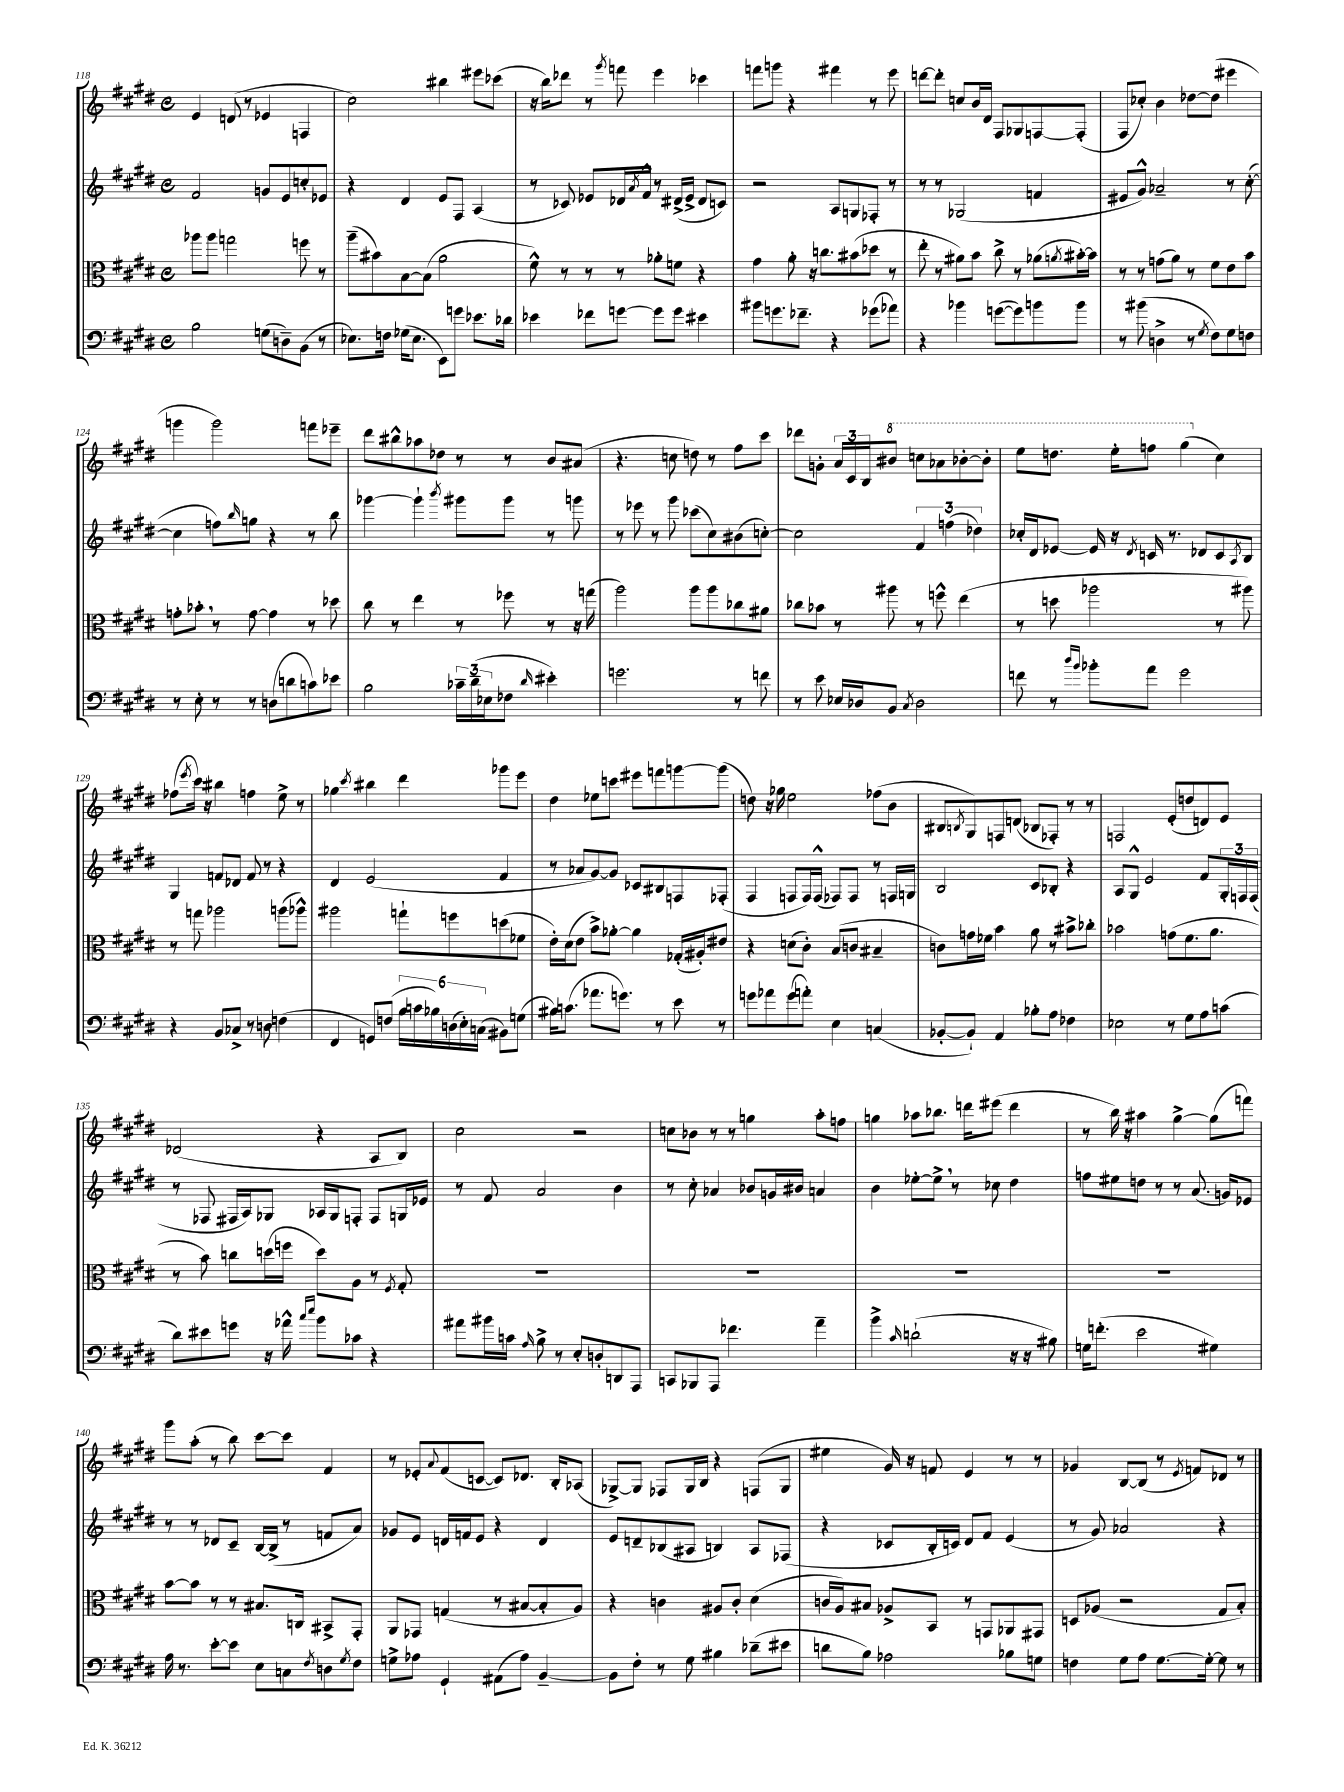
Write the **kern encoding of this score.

**kern	**kern	**kern	**kern
*staff4	*staff3	*staff2	*staff1
*clefF4	*clefC3	*clefG2	*clefG2
*k[f#c#g#d#]	*k[f#c#g#d#]	*k[f#c#g#d#]	*k[f#c#g#d#]
*M4/4	*M4/4	*M4/4	*M4/4
*met(c)	*met(c)	*met(c)	*met(c)
2B	8aa-	2f#	4e
.	8aa-	.	.
.	2gg	.	(8d
.	.	.	8r
(8G	.	8g	4e-
8D~)	.	8e	.
(8BB	8ff	8cc'	4F
8r	8r	8e-	.
=	=	=	=
8.E-)	(8aa~	4r	2cc#)
.	8b#)	.	.
16F	.	.	.
(16G-	[8B	4d#	.
8.E-	.	.	.
.	(8B]	.	.
8EE)	2a	8e	4bb#
8g	.	8F#	.
8.e-	.	(4A	8eee#
.	.	.	(8ccc-
16d-	.	.	.
=	=	=	=
4e-	8f#^^)	8r	16r
.	.	.	16bb)
.	8r	8c-)	8ddd-
8f-	8r	8e-	8r
.	.	.	8qggg#
[8g	8r	16d-	8fff
.	.	8qa	.
.	.	16f#^^	.
8g]	8a-'	8r	4eee
8g	8f	(16d#^	.
.	.	16e-^	.
4e#	4r	8d#	4ccc-
.	.	8c)	.
=	=	=	=
8b#	4g#	2r	8fff
8.g	.	.	8ggg
.	8a'	.	4r
8.f-~	.	.	.
.	16r	.	.
.	8.cc	.	.
4r	.	8A	4fff#
.	(8b#	8G	.
(8g-	8dd-	8F-'	8r
8a-)	8r	8r	8eee
=	=	=	=
4r	8ee'	8r	[8ddd
.	8r	8r	8ddd']
4b-	8a#)	(2G-	8cc
.	8b	.	16b
.	.	.	16d#
([8g	8cc#^	.	8F#
8g])	8r	.	8G-
8b	(8a-	4f	[8F
.	8qa	.	.
8b	[16b#')	.	(8F']
.	16b#]	.	.
=	=	=	=
8r	8r	8e#	8F#
(8b#	8r	8g#^^)	8cc-')
4D^	(8g	2a-~	4b
.	8a)	.	.
8r	8r	.	[8dd-
8qG#	.	.	.
8F#)	8f#	.	(8dd-]
8G#	8e	8r	4eee#
8F	8b	([8cc#'	.
=	=	=	=
8r	8g'	4cc#]	4ggg
8E'	8b-'	.	.
8r	8r	8ff)	2ggg)
.	.	16qqbb	.
8r	[8g	8gg	.
(8D	4g]	4r	.
8d	.	.	.
8c)	8r	8r	8fff
8e-	8dd-	8bb	8eee-~
=	=	=	=
2B	8cc#	[4ggg-	8ddd#
.	8r	.	8bb#^^
.	4ee	4ggg-`]	8aa-
.	.	.	8dd-
.	.	8qbbb	.
24c-~	8r	8ggg#	8r
(24d#~	.	.	.
24E-	.	.	.
8F-	8ff-	8ggg#	8r
16qqd#	.	.	.
4e#')	8r	8r	8b
.	16r	8ggg	(8a#
.	(16gg	.	.
=	=	=	=
2.g	2aa)	8r	4.r
.	.	8eee-	.
.	.	8r	.
.	.	8ggg#	8cc
.	8aa	(8ccc-	8dd)
.	8aa	8cc#)	8r
8r	8cc-	(8b#	8ff#
8f	8a#	[8cc')	8ccc#
=	=	=	=
8r	8cc-	2cc]	8ddd-
8e	8b-	.	8g'
16E-	8r	.	24a
.	.	.	24c#
16D-	.	.	.
.	.	.	24B
8BB	8aa#	.	8bb#
8qC#	.	.	.
2D-	8r	6f#	8ccc
.	8ff^^	.	8aa-
.	.	(6ff	.
.	(4ee	.	[8bb-'
.	.	6dd-)	.
.	.	.	8bb-']
=	=	=	=
8f	8r	16cc-'	8eee
.	.	16d#	.
8r	8dd	[8e-	8.ddd
16qqdd#	.	.	.
16qqb	.	.	.
8b-'	2aa-	16e-]	.
.	.	16r	16eee'
.	.	8qd#	.
8a	.	16c	8fff
.	.	8.r	.
2g#	.	.	(4ggg#
.	.	8d-	.
.	8r	8c	4cc#)
.	.	8qA	.
.	8aa#)	8B	.
=	=	=	=
4r	8r	4G#	(8ff-
.	.	.	8qeee
.	8gg	.	16ccc#)
.	.	.	16r
8BB	2aa-	8f	4bb#
8C-^	.	8d-	.
8r	.	8f	4ff
8D	.	8r	.
(4F	(8aa	4r	8ee^
.	8aa-^^)	.	8r
=	=	=	=
4FF#	2aa#	4d#	4gg-
.	.	.	8qccc#
8GG)	.	(2e	4bb#
(8F	.	.	.
24B	8gg`	.	4ddd#
24c	.	.	.
24B-)	.	.	.
(24D	8ff	.	.
24E')	.	.	.
(24C	.	.	.
8BB#)	(8dd	4f#	8ggg-
(8G	8f-	.	8eee
=	=	=	=
16B#)	16e')	8r	4dd#
(8.c	(16d#	.	.
.	8e	8a-	.
8.a-	8b^)	[8g#)	8ee-
.	[8a-'	8g#]	8ccc
8.g)	.	.	.
.	4a-]	8c-	8eee#
8r	.	8B#	8fff
8e	(16G-'	8F	[8ggg
.	16A#')	.	.
8r	8e#	(8F-'	(8ggg]
=	=	=	=
8g	4r	4F#	8dd)
8a-	.	.	16r
.	.	.	16gg-
(8g	(8d	8F	2ee
8a')	8c#')	16F)	.
.	.	(16F^^	.
4E	(8B	8F-)	.
.	8c	8F-	.
(4C	4B#~	8r	(8ff-
.	.	16F	8b
.	.	16G	.
=	=	=	=
[8BB-'	8c)	2B	8B#
.	.	.	8qB
8BB-`])	16g	.	8G#)
.	16f-	.	.
4AA	4b	.	8F
.	.	.	(8d
8B-'	8a	8c#	8B-
8A	8r	8B-'	8F-')
4F-	8b#^	4r	8r
.	8cc-'	.	8r
=	=	=	=
2E-	2b-	8A	2F
.	.	8G#^^	.
.	.	2e	.
8r	(8g	.	(8e'
8G#	8.f#	.	8dd
8A	.	8f#	8d)
.	8.a	.	.
(8c	.	24G#'	8e
.	.	24F	.
.	.	(24F	.
=	=	=	=
8d#)	8r	8r	(2d-
8e#	8b)	8F-	.
8g	8cc	16F#	.
.	.	16A)	.
16r	(16dd	8G-	.
16a-^^	16ff	.	.
16qqcc#	.	.	.
16qqee	.	.	.
8b	8dd)	16A-	4r
.	.	16G-	.
8c-	8A	8F'	.
4r	8r	8F	8A
.	8qF#	.	.
.	8G#'	16G	8B)
.	.	16e-	.
=	=	=	=
8a#	1r	8r	2cc#
16b#	.	8f#	.
16c	.	.	.
16qqA	.	.	.
8B^	.	2a	.
8r	.	.	.
8E'	.	.	2r
8D'	.	.	.
8DD	.	4b	.
8AAA	.	.	.
=	=	=	=
8CC	1r	8r	8cc
8BBB-	.	8cc#'	8b-
8AAA	.	4a-	8r
4.f-	.	.	8r
.	.	8b-	4gg
.	.	16g	.
.	.	16b#	.
4a~	.	4a	8aa'
.	.	.	8ff
=	=	=	=
4b^	1r	4b	4gg
16qqc#	.	.	.
(2d`	.	[8ee-'	8aa-
.	.	8ee-^]	8.bb-
.	.	8r	.
.	.	.	16ddd
.	.	8cc-	(8eee#
16r	.	4dd#	4ddd
16r	.	.	.
8B#)	.	.	.
=	=	=	=
16G	1r	8ff	8r
(8.f'	.	.	.
.	.	8ee#	16bb)
.	.	.	16r
2e	.	8dd	4aa#
.	.	8r	.
.	.	8r	[4gg#^
.	.	(8.a	.
4G#)	.	.	(8gg#]
.	.	16g)	.
.	.	8e-	8fff)
=	=	=	=
16A	[8b	8r	8ggg#
8.r	.	.	.
.	8b]	8r	(8aa'
[8e'	8r	8d-	8r
8e]	8r	8c#~	8bb)
8E	8.B#	[16B	[8ccc#
.	.	(16B^]	.
8C	.	8r	8ccc#]
.	16C	.	.
8qF#	.	.	.
8D	8BB#^	8f	4f#
8qG#	.	.	.
8F#	8GG#'	8a)	.
=	=	=	=
8G^	8AA	8g-	8r
8A-	8GG-	8e	8e-'
.	.	.	8qqa
4GG#`	(4G	16d	(8f#
.	.	16f	.
.	.	8e	[8c
(8AA#	8r	4r	8c])
8A-)	[8B#	.	8.d-
[4BB~	8B#']	4d	.
.	.	.	16B'
.	8A)	.	(8A-
=	=	=	=
8BB]	4r	8e	[8G-^)
8F#'	.	8d~	8G-]
8r	4c	(8B-	8F-
8G#	.	8A#	16G-
.	.	.	16B
4B#	8A#	4B)	4r
.	8c'	.	.
(8d-~	(4d#	8A#	(8F
8e#	.	(8F-	8G-
=	=	=	=
8d	16c	4r	4ee#
.	16A)	.	.
8B)	8B#	.	.
2A-	8A-^	8c-	16g#)
.	.	.	16r
.	8BB	16B'	8f
.	.	16c)	.
.	8r	8d#	4e
.	8GG	8f#	.
8B-	8AA-	(4e	8r
8G	8GG#	.	8r
=	=	=	=
4F	8D	8r	4g-
.	(8A-	8g#)	.
8G#	2r	2a-	[8B
8A	.	.	(8B]
[8.G#	.	.	8r
.	.	.	8qe
.	.	.	8f)
16G#'_	.	.	.
8G#]	8G#	4r	8d-
8r	8B')	.	8r
==	==	==	==
*-	*-	*-	*-
